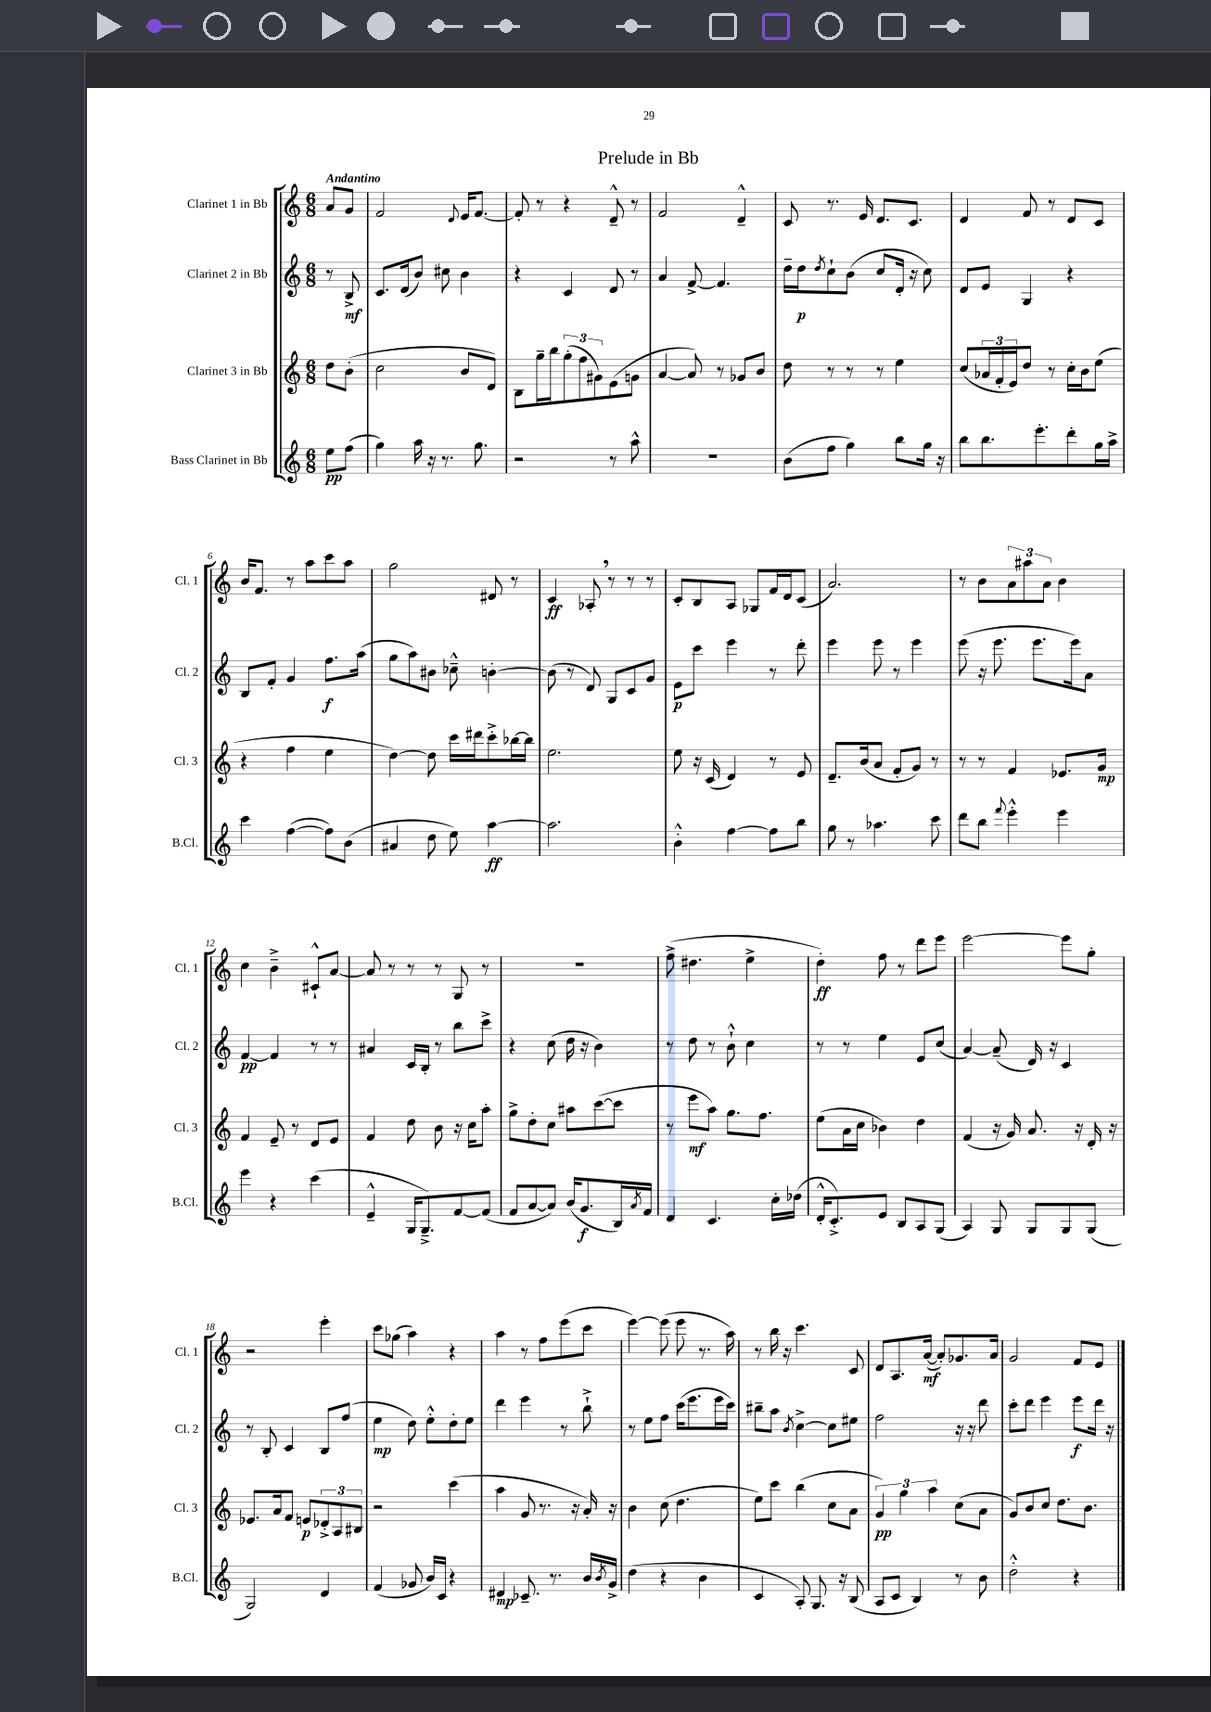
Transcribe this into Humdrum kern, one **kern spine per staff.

**kern	**dynam	**kern	**dynam	**kern	**dynam	**kern	**dynam
*part4	*part4	*part3	*part3	*part2	*part2	*part1	*part1
*staff4	*staff4	*staff3	*staff3	*staff2	*staff2	*staff1	*staff1
*I"Bass Clarinet in Bb	*	*I"Clarinet 3 in Bb	*	*I"Clarinet 2 in Bb	*	*I"Clarinet 1 in Bb	*
*I'B.Cl.	*	*I'Cl. 3	*	*I'Cl. 2	*	*I'Cl. 1	*
*clefG2	*	*clefG2	*	*clefG2	*	*clefG2	*
*k[]	*	*k[]	*	*k[]	*	*k[]	*
*M6/8	*	*M6/8	*	*M6/8	*	*M6/8	*
=	=	=	=	=	=	=	=
!	!	!	!	!	!	!LO:TX:a:B:t=Andantino	!
8ee\L	pp	8dd\L	.	8r	.	8a/L	.
(8ff\J	.	(8b'\J	.	8B^/	mf	8g/J	.
=1	=1	=1	=1	=1	=1	=1	=1
4gg\)	.	2cc\	.	8.c/L	.	2f/	.
.	.	.	.	(16d/k	.	.	.
16aa\	.	.	.	8b/J)	.	.	.
16r	.	.	.	.	.	.	.
8.r	.	.	.	8cc#X\	.	.	.
.	.	.	.	.	.	8qqd/	.
.	.	8b/L	.	4b\	.	16e/KL	.
8.gg\	.	.	.	.	.	[8.f/J	.
.	.	8d/J)	.	.	.	.	.
=2	=2	=2	=2	=2	=2	=2	=2
2r	.	8B\L	.	4r	.	8f'/]	.
.	.	16gg~\L	.	.	.	8r	.
.	.	16bb\J	.	.	.	.	.
.	.	(12gg'\	.	4c/	.	4r	.
.	.	12ff\	.	.	.	.	.
.	.	12g#X\)	.	.	.	.	.
8r	.	(8e\	.	8d/	.	8d~^^/	.
8aa^^\	.	8gn\J	.	8r	.	8r	.
=3	=3	=3	=3	=3	=3	=3	=3
2.r	.	[4a/	.	4a/	.	2f/	.
.	.	8a/])	.	[8f^/	.	.	.
.	.	8r	.	4.f/]	.	.	.
.	.	8g-X/L	.	.	.	4d~^^/	.
.	.	8b/J	.	.	.	.	.
=4	=4	=4	=4	=4	=4	=4	=4
(8b\L	.	8dd\	.	16dd~\LL	.	8c/	.
.	.	.	.	16dd\J	p	.	.
.	.	.	.	8qdd/	.	.	.
8ff\J	.	8r	.	8cc`\	.	8.r	.
4gg\)	.	8r	.	(8b\J	.	.	.
.	.	.	.	.	.	16e/	.
.	.	8r	.	8cc/L	.	8.d/L	.
8bb\L	.	4ee\	.	16d'/Jk	.	.	.
.	.	.	.	16r	.	8.c/J	.
16gg\Jk	.	.	.	8cc\)	.	.	.
16r	.	.	.	.	.	.	.
=5	=5	=5	=5	=5	=5	=5	=5
8bb\L	.	(8cc/L	.	8d/L	.	4d/	.
8.bb\	.	24a-X/L	.	8e/J	.	.	.
.	.	24f'/	.	.	.	.	.
.	.	24e/J)	.	.	.	.	.
.	.	8dd/J	.	4G/	.	8f/	.
8.eee'\	.	.	.	.	.	.	.
.	.	8r	.	.	.	8r	.
8ddd'\	.	16cc'\LL	.	4r	.	8d/L	.
.	.	16b\J	.	.	.	.	.
16gg\L	.	(8ee\J	.	.	.	8c/J	.
16aa^\JJ	.	.	.	.	.	.	.
!!LO:LB:g=z
=6	=6	=6	=6	=6	=6	=6	=6
4ccc\	.	4r	.	8B/L	.	16b/KL	.
.	.	.	.	.	.	8.f/J	.
.	.	.	.	8f'/J	.	.	.
([4ff\	.	4ff\	.	4g/	.	8r	.
.	.	.	.	.	.	8aa\L	.
8ff\L])	.	4ee\	.	8.ff\L	f	8ccc\	.
(8b\J	.	.	.	.	.	8aa\J	.
.	.	.	.	(16aa\Jk	.	.	.
=7	=7	=7	=7	=7	=7	=7	=7
4a#X/	.	[4dd\)	.	8gg\L	.	2gg\	.
.	.	.	.	8aa\)	.	.	.
8dd\	.	8dd\]	.	8b#X\J	.	.	.
8ee\)	.	16ccc\LL	.	8cc-X~^^\	.	.	.
.	.	16ddd#X\J	.	.	.	.	.
[4aa\	ff	8ccc'^\	.	[4bn'\	.	8d#X/	.
.	.	[16bb-X\L	.	.	.	8r	.
.	.	16bb-\JJ]	.	.	.	.	.
=8	=8	=8	=8	=8	=8	=8	=8
2.aa\]	.	2.ee\	.	(8b\]	.	4c/	ff
.	.	.	.	8r	.	.	.
.	.	.	.	8d/)	.	8A-X',/	.
.	.	.	.	8G/L	.	8r	.
.	.	.	.	8c/	.	8r	.
.	.	.	.	8g/J	.	8r	.
=9	=9	=9	=9	=9	=9	=9	=9
4b'^^\	.	8ee\	.	8e\L	p	8c'/L	.
.	.	16r	.	8ccc\J	.	8B/	.
.	.	(16c/	.	.	.	.	.
[4ff\	.	4d/)	.	4eee\	.	8A/J	.
.	.	.	.	.	.	8G-X/L	.
8ff\L]	.	8r	.	8r	.	16f/L	.
.	.	.	.	.	.	16d/J	.
8bb\J	.	8e/	.	8ddd'\	.	(8c/J	.
=10	=10	=10	=10	=10	=10	=10	=10
8gg\	.	8.d~/L	.	4eee\	.	2.a/)	.
8r	.	.	.	.	.	.	.
.	.	(16b/k	.	.	.	.	.
4.aa-X\	.	8a/J	.	8eee\	.	.	.
.	.	8f'/L	.	8r	.	.	.
.	.	8g/J)	.	4eee\	.	.	.
8ccc\	.	8r	.	.	.	.	.
=11	=11	=11	=11	=11	=11	=11	=11
8ddd\L	.	8r	.	(8eee\	.	8r	.
8bb\J	.	8r	.	16r	.	8b\L	.
.	.	.	.	8.eee\	.	.	.
8qqfff/	.	.	.	.	.	.	.
4eee'^^\	.	4f/	.	.	.	12a\	.
.	.	.	.	.	.	12aa#X\	.
.	.	.	.	8.eee\L	.	.	.
.	.	.	.	.	.	12a\J	.
4eee\	.	8.e-X/L	.	.	.	4b\	.
.	.	.	.	16eee\k)	.	.	.
.	.	.	.	8a\J	.	.	.
.	.	16g/Jk	mp	.	.	.	.
!!LO:LB:g=z
=12	=12	=12	=12	=12	=12	=12	=12
4eee\	.	4f/	.	[4f/	pp	4cc\	.
4r	.	8e~/	.	4f/]	.	4b~^\	.
.	.	8r	.	.	.	.	.
(4ccc\	.	8d/L	.	8r	.	8c#X`^^/L	.
.	.	8e/J	.	8r	.	[8a/J	.
=13	=13	=13	=13	=13	=13	=13	=13
4e~^^/	.	4f/	.	4a#X/	.	8a/]	.
.	.	.	.	.	.	8r	.
16G/KL	.	8dd\	.	16c/LL	.	8r	.
8.G~^/)	.	.	.	16B'/JJ	.	.	.
.	.	8b\	.	8r	.	8r	.
[8f/	.	16r	.	8bb\L	.	8G/	.
.	.	16cc\KL	.	.	.	.	.
(8f/J]	.	8aa'\J	.	8ccc^\J	.	8r	.
=14	=14	=14	=14	=14	=14	=14	=14
8f/L	.	8gg^\L	.	4r	.	2.r	.
[8a/	.	8dd'\	.	.	.	.	.
8a/J])	.	8cc\J	.	(8cc\	.	.	.
(16b/KL	.	8aa#X\L	.	16dd\	.	.	.
8.g/	f	.	.	16r	.	.	.
.	.	([8ccc\	.	4b\)	.	.	.
16B/L)	.	8ccc\J]	.	.	.	.	.
8qa/	.	.	.	.	.	.	.
16f/JJ	.	.	.	.	.	.	.
=15	=15	=15	=15	=15	=15	=15	=15
4d/	.	8r	.	8r	.	(8ff^\	.
.	.	8eee\L	mf	8dd\	.	4.dd#X\	.
4.c/	.	8aa\J)	.	8r	.	.	.
.	.	8.gg\L	.	8b`^^\	.	.	.
.	.	.	.	4cc\	.	4ee^\	.
.	.	8.ff\J	.	.	.	.	.
16cc'\LL	.	.	.	.	.	.	.
(16dd-X\JJ	.	.	.	.	.	.	.
=16	=16	=16	=16	=16	=16	=16	=16
16d'^^/KL	.	(8ee\L	.	8r	.	4dd'\)	ff
8.c'^/)	.	.	.	.	.	.	.
.	.	16a\L	.	8r	.	.	.
.	.	16cc\JJ	.	.	.	.	.
8e/J	.	4b-X\)	.	4ee\	.	8ff\	.
8B/L	.	.	.	.	.	8r	.
8A/	.	4dd\	.	8e/L	.	8ddd\L	.
(8G/J	.	.	.	(8cc/J	.	8eee\J	.
=17	=17	=17	=17	=17	=17	=17	=17
4A/)	.	(4f/	.	[4a/)	.	[2eee\	.
8G/	.	16r	.	(8a~/]	.	.	.
.	.	16g/)	.	.	.	.	.
8G/L	.	8.a/	.	16d/)	.	.	.
.	.	.	.	16r	.	.	.
8G/	.	.	.	4c/	.	8eee\L]	.
.	.	16r	.	.	.	.	.
(8G/J	.	16d'/	.	.	.	8gg'\J	.
.	.	16r	.	.	.	.	.
!!LO:LB:g=z
=18	=18	=18	=18	=18	=18	=18	=18
2G/)	.	8.e-X/L	.	8r	.	2r	.
.	.	.	.	8B'/	.	.	.
.	.	16a/k	.	.	.	.	.
.	.	8f/J	.	4c/	.	.	.
.	.	8en/L	p	.	.	.	.
4d/	.	12d-X'^/	.	8B/L	.	4eee'\	.
.	.	12A/	.	.	.	.	.
.	.	.	.	(8ff/J	.	.	.
.	.	12B#X/J	.	.	.	.	.
=19	=19	=19	=19	=19	=19	=19	=19
(4f/	.	2r	.	4ee\	mp	8ccc\L	.
.	.	.	.	.	.	(8gg-X\J	.
8g-X/	.	.	.	8dd\)	.	4aa\)	.
16b/LL)	.	.	.	8ee'^^\L	.	.	.
16c/JJ	.	.	.	.	.	.	.
4r	.	(4ccc\	.	8dd'\	.	4r	.
.	.	.	.	8ee\J	.	.	.
=20	=20	=20	=20	=20	=20	=20	=20
4d#X/	mp	4aa\	.	4ddd\	.	4aa\	.
8.c-X~/	.	8g/	.	4eee\	.	8r	.
.	.	8.r	.	.	.	8ff\L	.
8.r	.	.	.	.	.	.	.
.	.	.	.	8r	.	(8eee\	.
.	.	16r	.	.	.	.	.
16b/LL	.	16a'/)	.	8bb`^\	.	8ccc\J	.
8qb/	.	.	.	.	.	.	.
16g^/JJ	.	16r	.	.	.	.	.
=21	=21	=21	=21	=21	=21	=21	=21
(4dd\	.	4b\	.	8r	.	[4eee\)	.
.	.	.	.	8ee\L	.	.	.
4r	.	(8cc\	.	8ff\J	.	(8eee\]	.
.	.	4.dd\	.	(16ccc\KL	.	8eee\	.
.	.	.	.	8.eee\	.	.	.
4b\	.	.	.	.	.	8.r	.
.	.	.	.	16eee\L	.	.	.
.	.	.	.	16ccc\JJ)	.	16aa\)	.
=22	=22	=22	=22	=22	=22	=22	=22
4c/	.	8ee\L)	.	8bb#X~\L	.	8r	.
.	.	8ccc\J	.	8aa\J	.	16bb\	.
.	.	.	.	.	.	16r	.
.	.	.	.	8qb/	.	.	.
8A'/)	.	(4bb\	.	[4cc^\	.	4.ccc\	.
8.G/	.	.	.	.	.	.	.
.	.	8cc\L	.	8cc\L]	.	.	.
16r	.	.	.	.	.	.	.
(8B/	.	8a\J	.	8ee#X\J	.	8c/	.
=23	=23	=23	=23	=23	=23	=23	=23
8A/L	.	6g/)	pp	2ff\	.	8d/L	.
8c/J	.	.	.	.	.	8.A/	.
.	.	6gg\	.	.	.	.	.
4B/)	.	.	.	.	.	.	.
.	.	.	.	.	.	([16a/Jk	mf
.	.	6aa\	.	.	.	.	.
.	.	.	.	.	.	8a'/L])	.
8r	.	(8cc\L	.	16r	.	8.g-X/	.
.	.	.	.	16r	.	.	.
8b\	.	8a\J	.	8ddd\	.	.	.
.	.	.	.	.	.	16a/Jk	.
=24	=24	=24	=24	=24	=24	=24	=24
2dd'^^\	.	8g/L)	.	8ccc'\L	.	2g/	.
.	.	8b/	.	8ddd\J	.	.	.
.	.	8cc/J	.	4eee\	.	.	.
.	.	8.dd\L	.	.	.	.	.
4r	.	.	.	8eee\L	f	8f/L	.
.	.	8.b\J	.	.	.	.	.
.	.	.	.	16ddd\Jk	.	8e/J	.
.	.	.	.	16r	.	.	.
==	==	==	==	==	==	==	==
*-	*-	*-	*-	*-	*-	*-	*-
